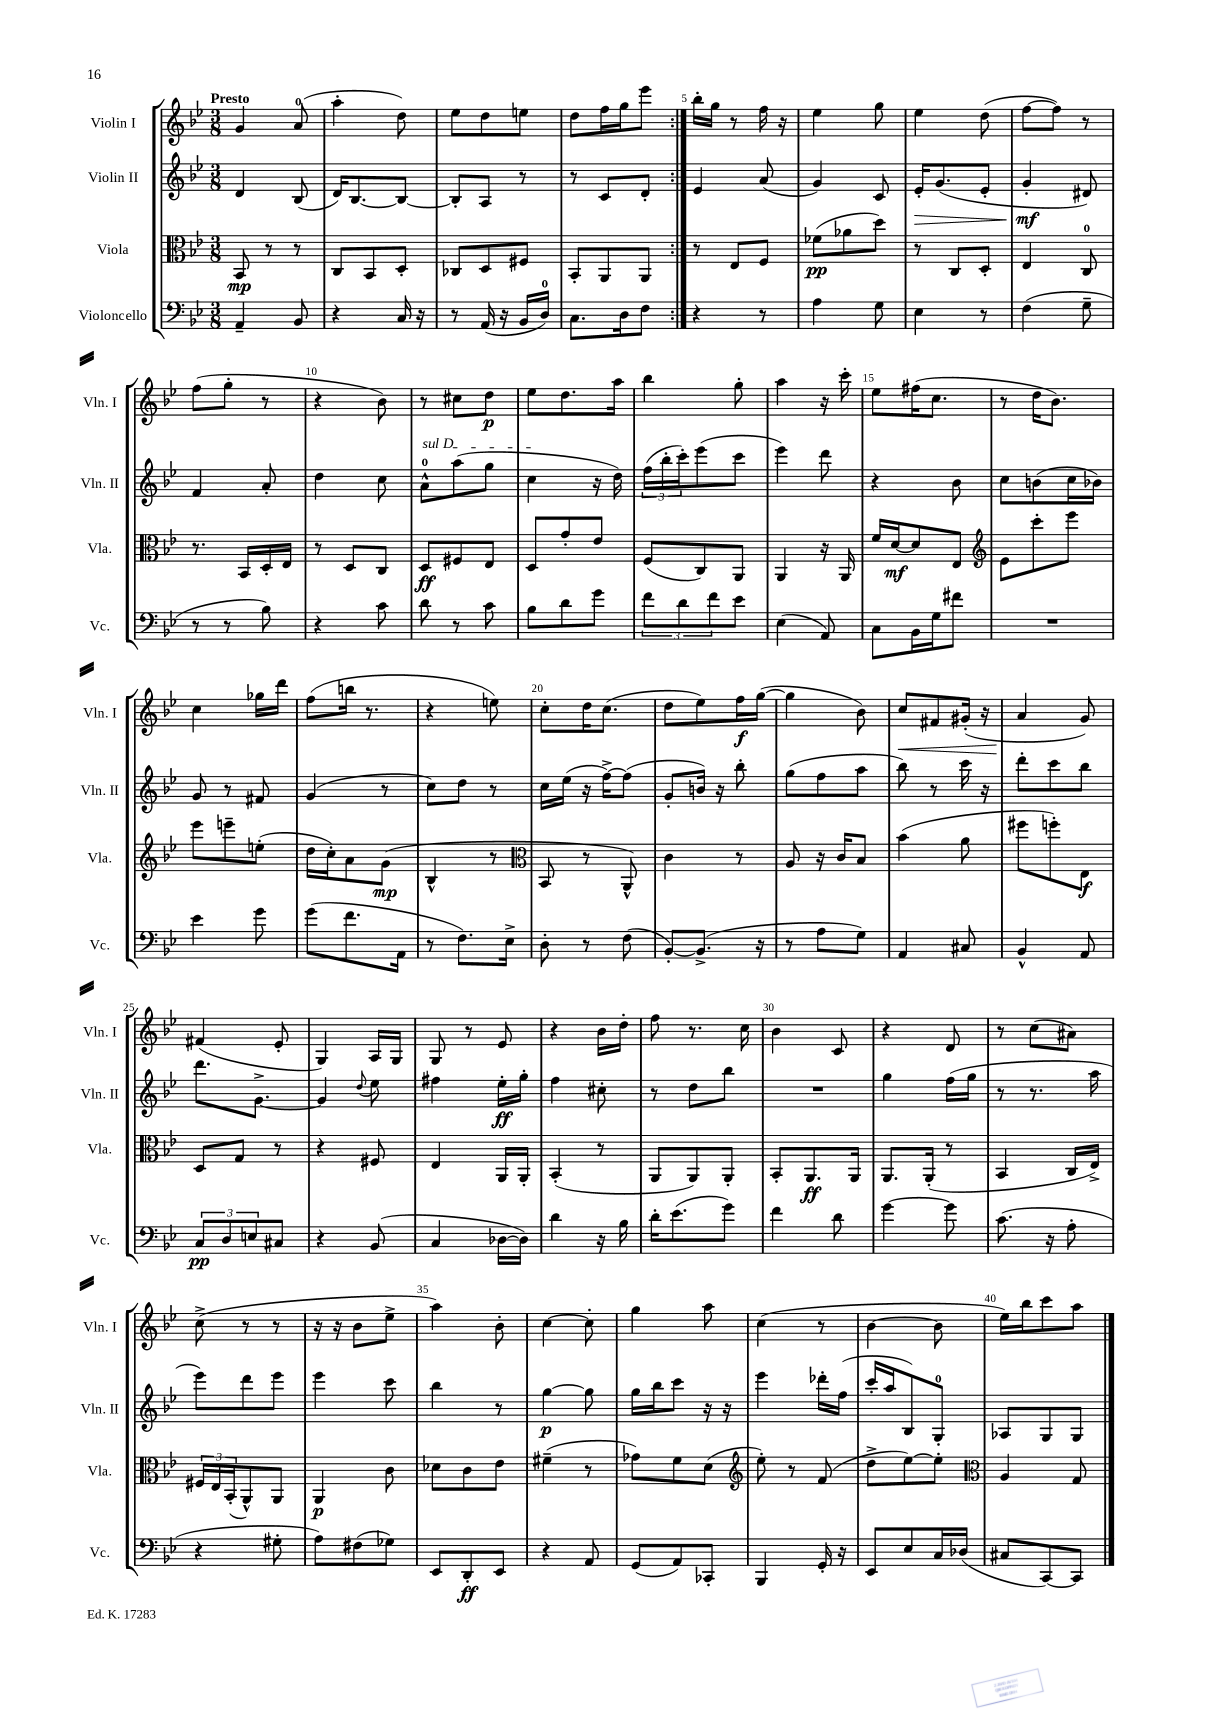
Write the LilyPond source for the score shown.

<<
\new StaffGroup <<
\new Staff = "s0" \with { instrumentName = "Violin I" shortInstrumentName = "Vln. I" } {
    \clef treble \key bes \major \numericTimeSignature \time 3/8 \tempo "Presto"
    \repeat volta 2 { g'4 a'8-0( |
    a''4-. d''8) |
    ees''8 d''8 e''8 |
    d''8 f''16 g''16 ees'''8 | }
    bes''16-. g''16 r8 f''16 r16 |
    ees''4 g''8 |
    ees''4 d''8( |
    f''8~ f''8) r8 |
    f''8( g''8-. r8 |
    r4 bes'8) |
    r8 cis''8 d''8\p |
    ees''8 d''8. a''16 |
    bes''4 g''8-. |
    a''4 r16 c'''16-. |
    ees''8 fis''16( c''8. |
    r8 d''16 bes'8.) |
    c''4 ges''16 d'''16 |
    f''8( b''16 r8. |
    r4 e''8) |
    c''8-. d''16 c''8.( |
    d''8 ees''8) f''16\f g''16~( |
    g''4 bes'8) |
    c''8\< fis'8 gis'16-.( r16 |
    a'4\! g'8) |
    fis'4( ees'8-. |
    g4) a16 g16 |
    g8 r8 ees'8 |
    r4 bes'16 d''16-. |
    f''8 r8. c''16 |
    bes'4 c'8 |
    r4 d'8 |
    r8 c''8( ais'8) |
    c''8->( r8 r8 |
    r16 r16 bes'8 ees''8-> |
    a''4) bes'8-. |
    c''4~ c''8-. |
    g''4 a''8 |
    c''4( r8 |
    bes'4~ bes'8 |
    ees''16) bes''16 c'''8 a''8 \bar "|." |
}
\new Staff = "s1" \with { instrumentName = "Violin II" shortInstrumentName = "Vln. II" } {
    \clef treble \key bes \major \numericTimeSignature \time 3/8
    \repeat volta 2 { d'4 bes8( |
    d'16) bes8.~ bes8~ |
    bes8-. a8 r8 |
    r8 c'8 d'8-. | }
    ees'4 a'8( |
    g'4) c'8 |
    ees'16-.\> g'8.( ees'8-. |
    g'4-.\mf\! dis'8) |
    f'4 a'8-. |
    d''4 c''8 |
    \once \override TextSpanner.bound-details.left.text = \markup { \italic "sul D" } a'8-0-^\startTextSpan a''8( g''8 |
    c''4\stopTextSpan r16 d''16) |
    \tuplet 3/2 { f''16( bes''16-. c'''16-.) } ees'''8( c'''8 |
    ees'''4) d'''8 |
    r4 bes'8 |
    c''8 b'8( c''16 bes'16) |
    g'8 r8 fis'8 |
    g'4( r8 |
    c''8) d''8 r8 |
    c''16 ees''16( r16 f''16~->) f''8( |
    g'8-. b'16) r16 bes''8-. |
    g''8( f''8 a''8 |
    bes''8) r8 c'''16 r16 |
    d'''8-. c'''8 bes''8 |
    d'''8. g'8.~-> |
    g'4 \appoggiatura { d''8 } ees''8 |
    fis''4 ees''16-.\ff g''16-. |
    f''4 cis''8-. |
    r8 d''8 bes''8 |
    R4. |
    g''4 f''16( g''16 |
    r8 r8. a''16 |
    ees'''8) d'''8 ees'''8 |
    ees'''4 c'''8 |
    bes''4 r8 |
    g''4~\p g''8 |
    g''16 bes''16 c'''8 r16 r16 |
    ees'''4 des'''16-. f''16( |
    c'''16-. a''16 bes8) g8-0-. |
    aes8 g8 g8 \bar "|." |
}
\new Staff = "s2" \with { instrumentName = "Viola" shortInstrumentName = "Vla." } {
    \clef alto \key bes \major \numericTimeSignature \time 3/8
    \repeat volta 2 { bes,8\mp r8 r8 |
    c8 bes,8 d8-. |
    ces8 d8 fis8 |
    bes,8-. a,8 a,8 | }
    r8 ees8 f8 |
    fes'8\pp( aes'8 d''8) |
    r8 c8 d8-. |
    ees4 c8-0 |
    r8. bes,16 d16-. ees16 |
    r8 d8 c8 |
    d8\ff fis8 ees8 |
    d8 g'8-. ees'8 |
    f8( c8) a,8 |
    a,4 r16 a,16 |
    f'16 d'16~\mf d'8 ees8 |
    \clef treble ees'8 c'''8-. ees'''8 |
    ees'''8 e'''8-- e''8-.( |
    d''16 c''16-.) a'8 g'8\mp( |
    bes4-^ r8 |
    \clef alto bes,8 r8 a,8-^) |
    c'4 r8 |
    a8 r16 c'16 bes8 |
    bes'4( a'8 |
    fis''8 f''8-.) ees8\f |
    d8 g8 r8 |
    r4 fis8 |
    ees4 a,16 a,16-. |
    bes,4-.( r8 |
    a,8 a,8) a,8-. |
    bes,8-. a,8.\ff a,16 |
    a,8. a,16-.( r8 |
    bes,4 c16 ees16->) |
    \tuplet 3/2 { fis16 ees16 bes,16-.( } a,8-^) a,8 |
    a,4\p c'8 |
    des'8 c'8 ees'8 |
    fis'4--( r8 |
    ges'8) f'8 d'8( |
    \clef treble ees''8-.) r8 f'8( |
    d''8-> ees''8~) ees''8-. |
    \clef alto a4 g8 \bar "|." |
}
\new Staff = "s3" \with { instrumentName = "Violoncello" shortInstrumentName = "Vc." } {
    \clef bass \key bes \major \numericTimeSignature \time 3/8
    \repeat volta 2 { a,4-- bes,8 |
    r4 c16 r16 |
    r8 a,16( r16 bes,16 d16-0) |
    c8. d16 f8 | }
    r4 r8 |
    a4 g8 |
    ees4 r8 |
    f4( g8-- |
    r8 r8 bes8) |
    r4 c'8 |
    d'8 r8 c'8 |
    bes8 d'8 g'8 |
    \tuplet 3/2 { f'8 d'8 f'8 } ees'8 |
    ees4( a,8) |
    c8 bes,16 g16 fis'8 |
    R4. |
    ees'4 g'8 |
    g'8( f'8. a,16 |
    r8 f8.) ees16-> |
    d8-. r8 f8( |
    bes,8~-.) bes,8.->( r16 |
    r8 a8 g8) |
    a,4 cis8 |
    bes,4-^ a,8 |
    \tuplet 3/2 { c8\pp d8 e8 } cis8 |
    r4 bes,8( |
    c4 des16~ des16) |
    d'4 r16 bes16 |
    d'16-. ees'8.( g'8) |
    f'4 d'8 |
    g'4~ g'8 |
    c'8.( r16 a8-. |
    r4 gis8-. |
    a8) fis8( ges8) |
    ees,8 d,8-.\ff ees,8 |
    r4 a,8 |
    g,8( a,8) ces,8-. |
    bes,,4 g,16-. r16 |
    ees,8 ees8 c16 des16( |
    cis8 c,8~) c,8 \bar "|." |
}
>>
>>
\layout { \context { \Score \override BarNumber.break-visibility = ##(#f #t #t) barNumberVisibility = #(every-nth-bar-number-visible 5) } }
